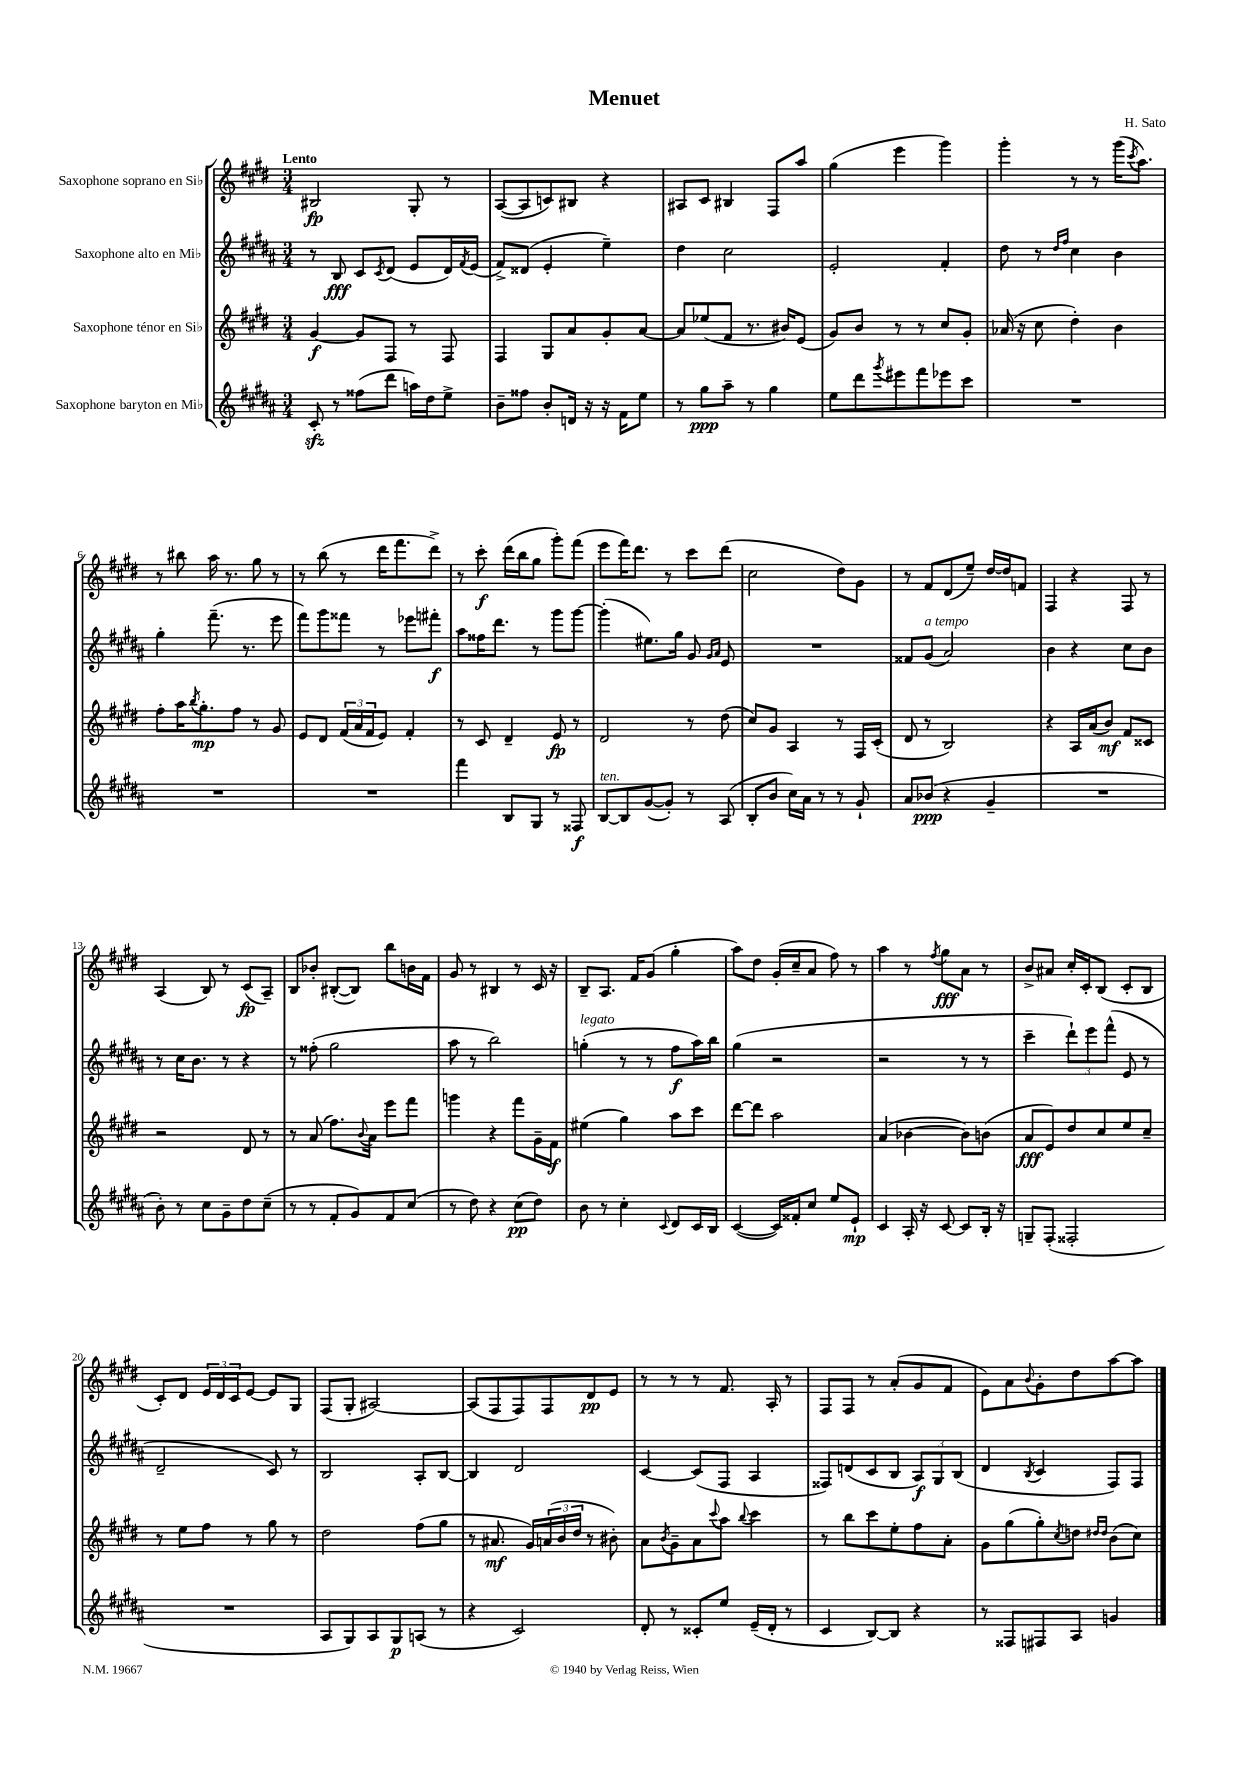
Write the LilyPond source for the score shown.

\header { title = "Menuet" composer = "H. Sato" }
<<
\new StaffGroup <<
\new Staff = "s0" \with { instrumentName = "Saxophone soprano en Sib" } {
    \clef treble \key e \major \numericTimeSignature \time 3/4 \tempo "Lento"
    bis2\fp gis8-. r8 |
    a8~( a8 c'8) bis8 r4 |
    ais8 cis'8 bis4 fis8 a''8 |
    gis''4( e'''4 gis'''4) |
    gis'''4-. r8 r8 gis'''16( \acciaccatura { cis'''8 } a''8.) |
    r8 bis''8 a''16 r8. gis''8 r8 |
    r8 b''8( r8 dis'''16 fis'''8. dis'''8->) |
    r8 cis'''8-.\f dis'''16( b''16 gis''8 gis'''8-.) fis'''8( |
    e'''8 fis'''16) dis'''8. r8 cis'''8 dis'''8( |
    cis''2 dis''8) gis'8 |
    r8 fis'8 dis'8( e''8--) dis''16~ dis''16 f'8 |
    fis4 r4 fis8 r8 |
    a4( b8) r8 cis'8\fp( a8--) |
    b8 bes'8-. bis8~-.( bis8) b''8 b'16 fis'16 |
    gis'8 r8 bis4 r8 cis'16 r16 |
    b8-- a8. fis'16 gis'8( gis''4-. |
    a''8) dis''8 gis'16-.( cis''16-- a'8 fis''8) r8 |
    a''4 r8 \acciaccatura { fis''8 } gis''8\fff a'8 r8 |
    b'8-> ais'8 cis''16-. cis'16-. b8( cis'8-. b8 |
    cis'8-.) dis'8 \tuplet 3/2 { e'16 dis'16 cis'16 } e'8~ e'8 gis8 |
    fis8( gis8-. ais2~) |
    ais8( fis8 fis8) fis8 dis'8\pp e'8 |
    r8 r8 r8 fis'8. a16-. r8 |
    fis8 fis8 r8 a'8-.( gis'8 fis'8 |
    e'8) a'8 \appoggiatura { b'8 } gis'8-. dis''8 a''8~ a''8 \bar "|." |
}
\new Staff = "s1" \with { instrumentName = "Saxophone alto en Mib" } {
    \clef treble \key b \major \numericTimeSignature \time 3/4
    r8 b8\fff cis'8 \acciaccatura { cis'8 } dis'8( e'8 dis'16) \acciaccatura { fis'8 } e'16( |
    fis'8->) disis'8( e'4-. e''4--) |
    dis''4 cis''2 |
    e'2-. fis'4-. |
    dis''8 r8 \grace { dis''16 fis''16 } cis''4 b'4 |
    gis''4-. fis'''8.--( r8. e'''8 |
    fis'''8) gis'''8 fisis'''8 r8 ees'''8 fis'''8-.\f |
    ais''8 fisis''16 dis'''8. r8 gis'''8 gis'''8~ |
    gis'''4-.( eis''8.) gis''16 gis'8 \grace { gis'16 ais'16 } e'8 |
    R2. |
    fisis'8 gis'8^\markup { \italic "a tempo" }( ais'2) |
    b'4 r4 cis''8 b'8 |
    r8 cis''16 b'8. r8 r4 |
    r8 fisis''8-.( gis''2 |
    ais''8 r8 b''2) |
    g''4-.^\markup { \italic "legato" }( r8 r8 fis''8\f ais''16) b''16 |
    gis''4( r2 |
    r2 r8 r8 |
    cis'''4-- \tuplet 3/2 { dis'''8-!) e'''8 fis'''8-^( } e'8 r8 |
    dis'2-- cis'8) r8 |
    b2 ais8-. b8~ |
    b4 dis'2 |
    cis'4~ cis'8( fis8 ais4 |
    fisis8) d'8( cis'8 b8 \tuplet 3/2 { ais8\f) gis8 b8( } |
    dis'4 \acciaccatura { b8 } cis'4 fis8) fis8 \bar "|." |
}
\new Staff = "s2" \with { instrumentName = "Saxophone ténor en Sib" } {
    \clef treble \key e \major \numericTimeSignature \time 3/4
    gis'4~\f gis'8 fis8 r8 fis8 |
    fis4 gis8 a'8 gis'8-. a'8~ |
    a'8 ees''8( fis'8 r8. bis'16) e'8( |
    gis'8) b'8 r8 r8 cis''8 gis'8-. |
    aes'16( r16 cis''8 dis''4-.) b'4 |
    fis''8-. a''16 \acciaccatura { b''8 } gis''8.-.\mp fis''8 r8 gis'8 |
    e'8 dis'8 \tuplet 3/2 { fis'16( a'16 fis'16 } e'8) fis'4-. |
    r8 cis'8 dis'4-- e'8\fp r8 |
    dis'2 r8 dis''8( |
    cis''8) gis'8 a4 r8 fis16 cis'16-.( |
    dis'8 r8 b2) |
    r4 a16 a'16( b'8\mf) fis'8 cisis'8 |
    r2 dis'8 r8 |
    r8 a'8( fis''8.) \appoggiatura { b'8 } a'16 e'''8 fis'''8 |
    g'''4 r4 fis'''8 gis'16-- fis'16\f |
    eis''4( gis''4) a''8 cis'''8 |
    dis'''8~ dis'''8 a''2 |
    a'4( bes'4~ bes'8) b'8( |
    a'8\fff e'8) dis''8 cis''8 e''8 cis''8-- |
    r8 e''8 fis''8 r8 gis''8 r8 |
    dis''2 fis''8( gis''8 |
    r8 ais'8.\mf gis'16) \tuplet 3/2 { a'16( b'16 dis''16 } r8 bis'8-.) |
    a'8 \acciaccatura { b'8 } gis'8-- a'8 \appoggiatura { cis'''8 } a''8 \appoggiatura { b''8 } cis'''4 |
    r8 b''8 cis'''8 e''8-. fis''8 a'8-. |
    gis'8 gis''8( gis''8-.) \acciaccatura { cis''8 } d''8 \grace { dis''16 dis''16 } b'8( cis''8) \bar "|." |
}
\new Staff = "s3" \with { instrumentName = "Saxophone baryton en Mib" } {
    \clef treble \key b \major \numericTimeSignature \time 3/4
    cis'8-.\sfz r8 fisis''8( dis'''8 a''16) dis''16 e''8-> |
    b'8-- fisis''8 b'8-. d'16 r16 r16 fis'16 e''8 |
    r8 gis''8\ppp ais''8-- r8 gis''4 |
    e''8 dis'''8 \acciaccatura { gis'''8 } eis'''8 fis'''8 ees'''8 cis'''8 |
    R2. |
    R2. |
    R2. |
    fis'''4 b8 gis8 r8 fisis8\f |
    b8~^\markup { \italic "ten." } b8 gis'8~( gis'8-.) r8 ais8( |
    b8-. b'8 cis''16) ais'16 r8 r8 gis'8-! |
    ais'8 bes'8\ppp( r4 gis'4-- |
    R2. |
    b'8-.) r8 cis''8 gis'8-- dis''8 cis''8--( |
    r8 r8 fis'8-. gis'8) fis'8 cis''8( |
    r8 dis''8) r4 cis''8\pp( dis''8) |
    b'8 r8 cis''4-. \appoggiatura { cis'8 } dis'8 cis'16 b16 |
    cis'4~( cis'16) fisis'16-. cis''8 e''8 e'8-!\mp |
    cis'4 ais16-. r16 cis'8~ cis'8 b16-. r16 |
    g8-- fis8-.( fisis2-. |
    R2. |
    ais8 gis8) ais8 gis8\p a8( r8 |
    r4 cis'2) |
    dis'8-. r8 cisis'8-. e''8 e'16--( dis'16-. r8 |
    cis'4 b8~) b8 r4 |
    r8 fisis8 fis8 ais8 g'4 \bar "|." |
}
>>
>>
